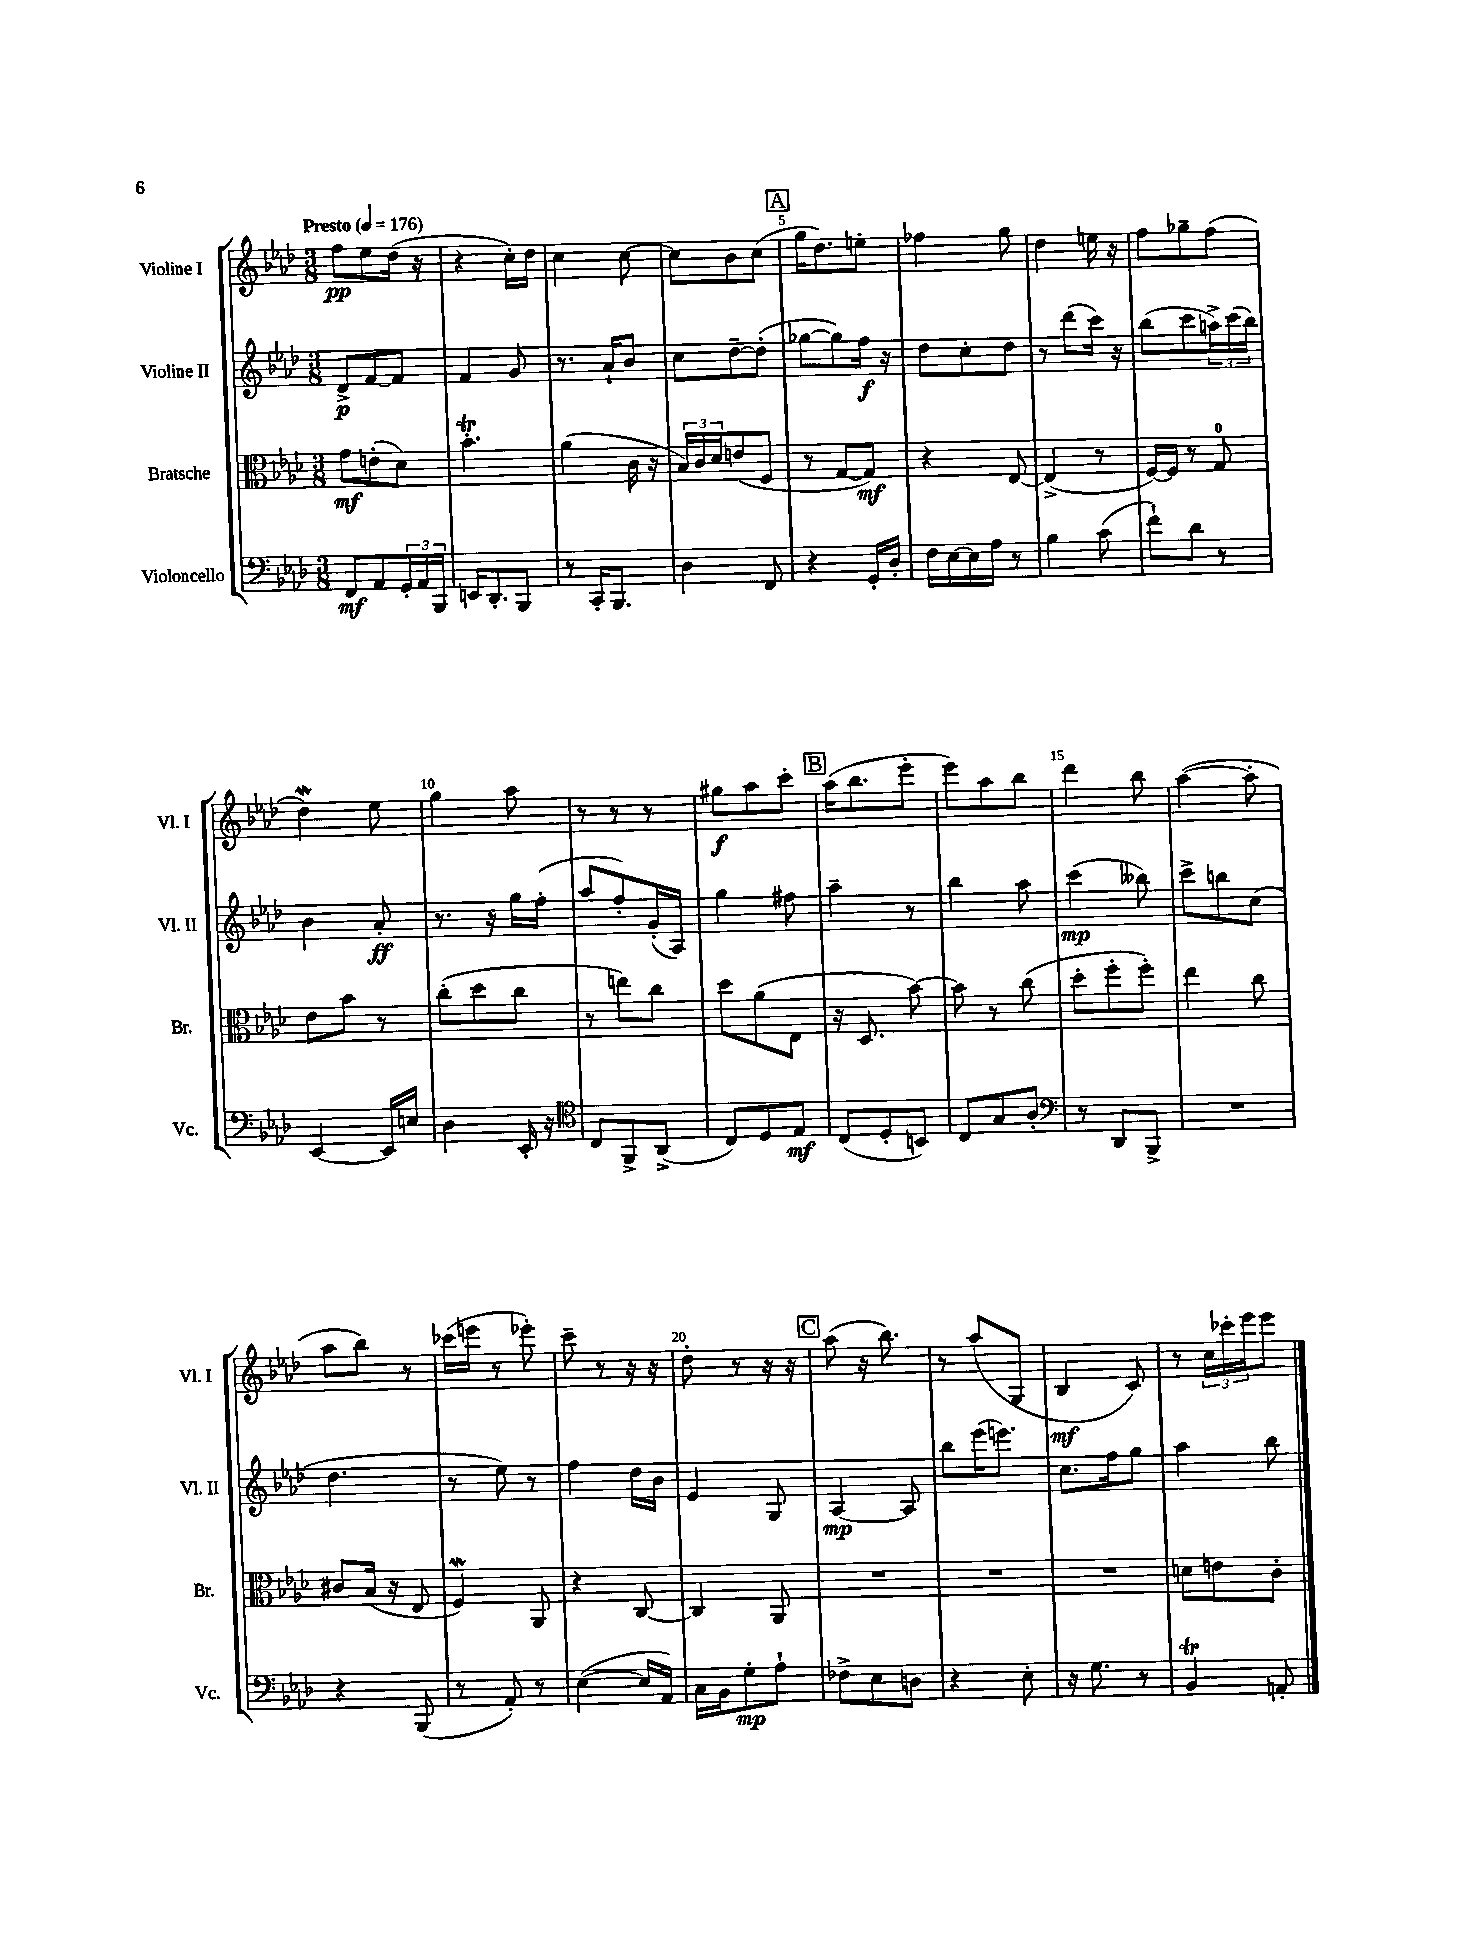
<<
\new StaffGroup <<
\new Staff = "s0" \with { instrumentName = "Violine I" shortInstrumentName = "Vl. I" } {
    \clef treble \key aes \major \numericTimeSignature \time 3/8 \tempo "Presto" 4 = 176
    f''8\pp ees''8 des''16( r16 |
    r4 c''16-.) des''16 |
    c''4 c''8~ |
    c''8 bes'8 c''8( |
    \mark \markup { \box "A" } g''16 des''8.) e''8-. |
    fes''4 g''8 |
    des''4 e''16 r16 |
    f''8 ges''8-- f''8( |
    des''4\mordent) ees''8 |
    g''4 aes''8 |
    r8 r8 r8 |
    gis''8\f aes''8 c'''8-. |
    \mark \markup { \box "B" } aes''16( bes''8. ees'''8-. |
    ees'''8) aes''8 bes''8 |
    des'''4 bes''8 |
    aes''4~( aes''8-. |
    aes''8 bes''8) r8 |
    ces'''16( e'''16 r8 ees'''8-.) |
    c'''8-- r8 r16 r16 |
    des''8-. r8 r16 r16 |
    \mark \markup { \box "C" } aes''8( r16 bes''8.) |
    r8 aes''8( g8 |
    bes4\mf c'8) |
    r8 \tuplet 3/2 { c''16 ces'''16-. ees'''16 } ees'''8 \bar "|." |
}
\new Staff = "s1" \with { instrumentName = "Violine II" shortInstrumentName = "Vl. II" } {
    \clef treble \key aes \major \numericTimeSignature \time 3/8
    des'8->\p f'8~ f'8 |
    f'4 g'8 |
    r8. aes'16-! bes'8 |
    c''8 des''8~-- des''8-.( |
    \mark \markup { \box "A" } ges''8~ ges''8) f''16\f r16 |
    des''8 c''8-. des''8 |
    r8 des'''8( c'''16) r16 |
    bes''8( c'''8 \tuplet 3/2 { a''16->) c'''16( bes''16) } |
    bes'4 aes'8-.\ff |
    r8. r16 g''16 f''16-.( |
    aes''8 f''8-.) g'16-.( aes16) |
    g''4 fis''8 |
    \mark \markup { \box "B" } aes''4-- r8 |
    bes''4 aes''8 |
    c'''4\mp( beses''8) |
    c'''8-> b''8 c''8( |
    des''4. |
    r8 ees''8) r8 |
    f''4 des''16 bes'16 |
    ees'4 g8 |
    \mark \markup { \box "C" } aes4~\mp aes8 |
    bes''8 ees'''16( e'''8.) |
    c''8. f''16 g''8 |
    aes''4 bes''8 \bar "|." |
}
\new Staff = "s2" \with { instrumentName = "Bratsche" shortInstrumentName = "Br." } {
    \clef alto \key aes \major \numericTimeSignature \time 3/8
    g'8\mf e'8-.( des'8) |
    bes'4.-.\trill |
    aes'4( c'16 r16 |
    \tuplet 3/2 { bes16) c'16 des'16 } e'8( f8 |
    \mark \markup { \box "A" } r8 g8~ g8\mf) |
    r4 ees8~ |
    ees4->( r8 |
    f16~) f16 r8 g8-0 |
    ees'8 bes'8 r8 |
    c''8-.( des''8 c''8 |
    r8 e''8) c''8 |
    des''8 aes'8( ees8 |
    \mark \markup { \box "B" } r16 des8. bes'8~) |
    bes'8 r8 c''8( |
    des''8-. f''8-. f''8-.) |
    ees''4 c''8 |
    cis'8 bes16( r16 ees8 |
    f4\mordent) aes,8 |
    r4 c8~ |
    c4 aes,8 |
    \mark \markup { \box "C" } R4. |
    R4. |
    R4. |
    d'8 e'8 c'8-. \bar "|." |
}
\new Staff = "s3" \with { instrumentName = "Violoncello" shortInstrumentName = "Vc." } {
    \clef bass \key aes \major \numericTimeSignature \time 3/8
    f,8\mf aes,8 \tuplet 3/2 { g,16-. aes,16 bes,,16 } |
    e,16 des,8.-. bes,,8 |
    r8 c,16-. bes,,8. |
    des4 f,8 |
    \mark \markup { \box "A" } r4 g,16-. des16-. |
    f16 ees16~ ees16 aes16 r8 |
    bes4 c'8( |
    f'8-!) des'8 r8 |
    ees,4~ ees,16 e16 |
    des4 ees,16-. r16 |
    \clef tenor c8 f,8-> aes,8->( |
    c8) des8 ees8\mf |
    \mark \markup { \box "B" } c8( des8-. b,8) |
    c8 g8 aes8-. |
    \clef bass r8 des,8 bes,,8-> |
    R4. |
    r4 bes,,8( |
    r8 aes,8-.) r8 |
    ees4~( ees16 aes,16) |
    c16 bes,16 g8-.\mp aes8-! |
    \mark \markup { \box "C" } fes8-> ees8 d8 |
    r4 ees8-. |
    r16 g8. r8 |
    bes,4\trill a,8-. \bar "|." |
}
>>
>>
\layout { \context { \Score \override BarNumber.break-visibility = ##(#f #t #t) barNumberVisibility = #(every-nth-bar-number-visible 5) } }
